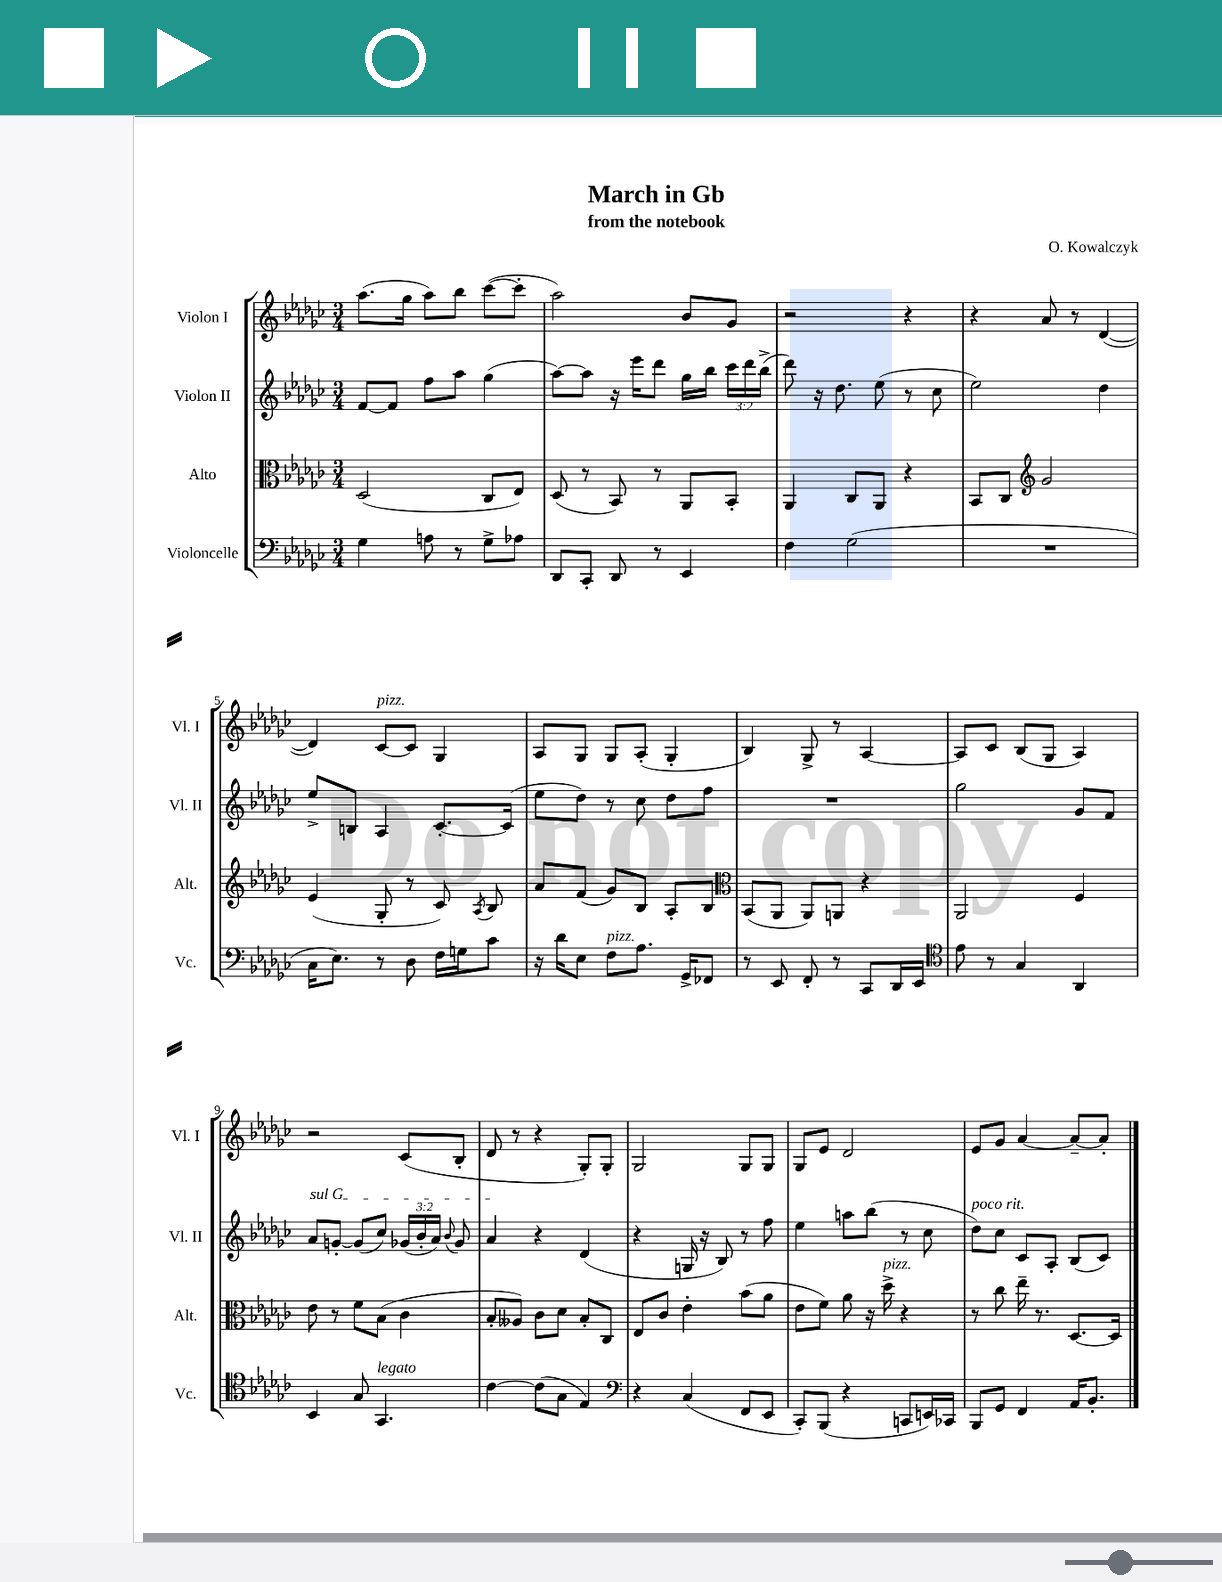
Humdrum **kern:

**kern	**kern	**kern	**kern
*staff4	*staff3	*staff2	*staff1
*clefF4	*clefC3	*clefG2	*clefG2
*k[b-e-a-d-g-c-]	*k[b-e-a-d-g-c-]	*k[b-e-a-d-g-c-]	*k[b-e-a-d-g-c-]
*M3/4	*M3/4	*M3/4	*M3/4
4G-	(2D-	[8f	(8.aa-
.	.	8f]	.
.	.	.	16gg-
8A	.	8ff	8aa-)
8r	.	8aa-	8bb-
8G-^	8C-	(4gg-	([8ccc-
8A-	8E-)	.	8ccc-']
=	=	=	=
8DD-	(8D-	[8aa-)	2aa-)
8CC-'	8r	8aa-]	.
8DD-	8BB-)	16r	.
.	.	16eee-	.
8r	8r	8ddd-	.
4EE-	8AA-	16gg-	8b-
.	.	16bb-	.
.	8BB-'	24ccc-	8g-
.	.	24ddd-	.
.	.	(24bb-^	.
=	=	=	=
4F	4AA-	8ddd-)	2r
.	.	16r	.
.	.	8.dd-	.
(2G-	8C-	.	.
.	8AA-	(8ee-	.
.	4r	8r	4r
.	.	8cc-	.
=	=	=	=
2.r	8BB-	2ee-)	4r
.	8C-	.	.
*	*clefG2	*	*
.	2g-	.	8a-
.	.	.	8r
.	.	4dd-	([4d-
=	=	=	=
16C-	(4e-	8ee-^	4d-])
8.E-)	.	.	.
.	.	8B	.
8r	8G-'	4A-	[8c-
8D-	8r	.	8c-]
16F	8c-)	[8.c-'	4G-
16G	.	.	.
.	8qA-	.	.
8c-	8B-	.	.
.	.	(16c-]	.
=	=	=	=
16r	8a-	8ee-	8A-
16d-	.	.	.
8E-	(8f	8dd-)	8G-
8F	8g-)	8r	8G-
8.A-	8B-	8cc-	(8A-'
.	8A-'	8dd-	4G-'
16GG-^	.	.	.
8FF-	8B-	8ff	.
=	=	=	=
*	*clefC3	*	*
8r	(8BB-	2.r	4B-)
8EE-	8AA-	.	.
8FF'	8AA-)	.	8G-^
8r	8AA	.	8r
8CC-	4r	.	[4A-
16DD-	.	.	.
16EE-	.	.	.
=	=	=	=
*clefC4	*	*	*
8e-	2AA-	2gg-	8A-]
8r	.	.	8c-
4G-	.	.	(8B-
.	.	.	8G-
4AA-	4F	8g-	4A-)
.	.	8f	.
=	=	=	=
4BB-	8e-	8a-	2r
.	8r	[8g'	.
8G-	8f	(8g]	.
4.GG-	(8B-	8cc-)	.
.	4c-	(24g-	(8c-
.	.	24b-'	.
.	.	24a-)	.
.	.	8qqb-	.
.	.	8g-	8B-'
=	=	=	=
[4c-	8B-'	4a-	8d-
.	8A--)	.	8r
(8c-]	8c-	4r	4r
8G-	8d-	.	.
4E-)	8B-'	(4d-	8G-')
.	8C-	.	8G-'
=	=	=	=
*clefF4	*	*	*
4r	8E-	4r	2G-
.	8c-	.	.
(4C-	4e-'	16G	.
.	.	16r	.
.	.	8B-)	.
8FF	(8b-	8r	8G-
8EE-	8a-	8ff	8G-
=	=	=	=
8CC-')	8e-	4ee-	8G-
(8BBB-	8f)	.	8e-
4r	8a-	8aa	2d-
.	16r	(8bb-	.
.	16dd-^	.	.
8CC	4r	8r	.
16EE)	.	8cc-	.
16CC-	.	.	.
=	=	=	=
8BBB-	8r	8dd-)	8e-
8GG-	8cc-	8cc-	8g-
4FF	16ee-~	8c-	[4a-
.	8.r	.	.
.	.	8A-'	.
16AA-	[8.D-	(8B-	8a-~_
8.BB-'	.	.	.
.	.	8c-)	8a-']
.	16D-]	.	.
==	==	==	==
*-	*-	*-	*-
